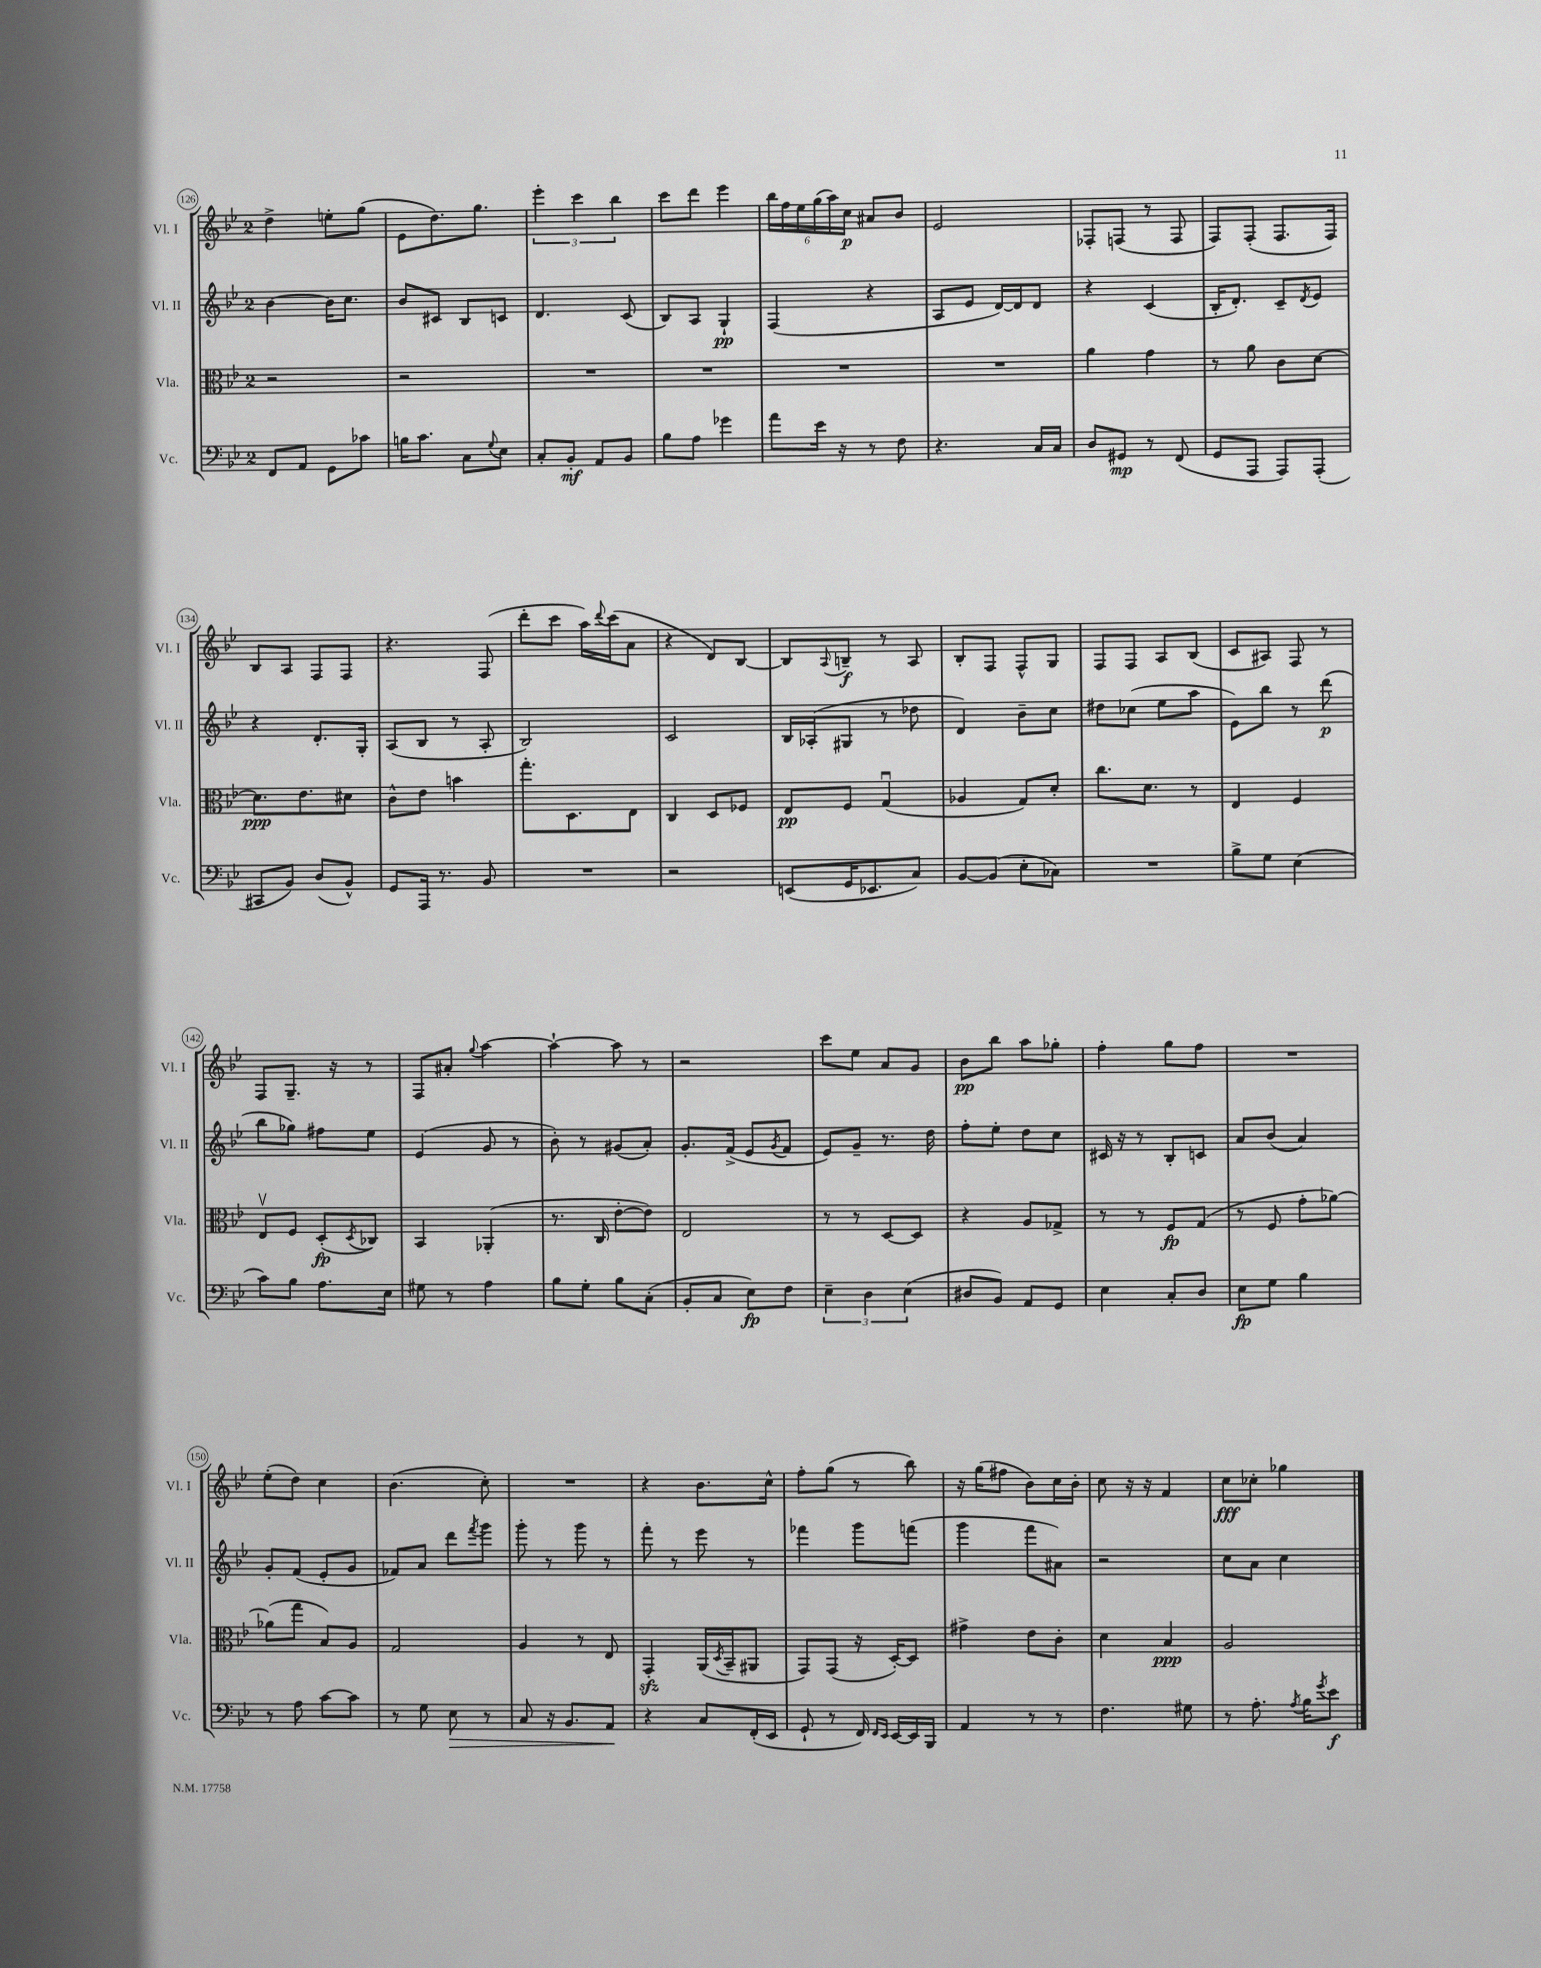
<<
\new StaffGroup <<
\new Staff = "s0" \with { instrumentName = "Vl. I" shortInstrumentName = "Vl. I" } {
    \clef treble \key bes \major \once \override Staff.TimeSignature.style = #'single-digit \time 2/4
    d''4-> e''8-. g''8( |
    ees'8 d''8.) g''8. |
    \tuplet 3/2 { ees'''4-. c'''4 bes''4 } |
    c'''8 d'''8 ees'''4 |
    \tuplet 6/4 { bes''16 f''16 ees''16 g''16( a''16) c''16\p } ais'8 bes'8 |
    ees'2 |
    fes8-. f8( r8 f8 |
    f8) f8-.( f8. f16) |
    bes8 a8 f8 f8 |
    r4. f8( |
    d'''8-. c'''8 a''16) \appoggiatura { d'''8 } c'''16( a'8 |
    r4 d'8) bes8~ |
    bes8 \appoggiatura { a8 } b8--\f r8 a8 |
    bes8-. f8 f8-^ g8 |
    f8 f8 a8 bes8( |
    c'8 ais8) f8 r8 |
    f8 g8.-- r16 r8 |
    f8 ais'8-. \appoggiatura { g''8 } a''4~ |
    a''4~-! a''8 r8 |
    r2 |
    c'''8 ees''8 a'8 g'8 |
    bes'8\pp bes''8 a''8 ges''8-. |
    f''4-. g''8 f''8 |
    R2 |
    ees''8-.( d''8) c''4 |
    bes'4.( c''8-.) |
    R2 |
    r4 bes'8. c''16-^ |
    f''8-. g''8( r8 bes''8) |
    r16 g''16( fis''8 bes'8) c''16 bes'16-. |
    c''8 r16 r16 f'4 |
    c''8\fff ces''8-. ges''4 \bar "|." |
}
\new Staff = "s1" \with { instrumentName = "Vl. II" shortInstrumentName = "Vl. II" } {
    \clef treble \key bes \major \once \override Staff.TimeSignature.style = #'single-digit \time 2/4
    bes'4~ bes'16 c''8. |
    bes'8 cis'8 bes8 c'8 |
    d'4. c'8( |
    bes8) a8 g4-!\pp |
    f4( r4 |
    a8 ees'8 d'16~) d'16 d'8 |
    r4 c'4( |
    bes16-. d'8.-.) c'8-- \acciaccatura { d'8 } ees'8 |
    r4 d'8.-. g16-. |
    a8( bes8 r8 a8-. |
    bes2) |
    c'2 |
    bes16 aes16-.( gis8 r8 des''8 |
    d'4) bes'8-- c''8 |
    dis''8 ces''8( ees''8 a''8 |
    ees'8) bes''8 r8 d'''8\p( |
    bes''8 ges''8) fis''8 ees''8 |
    ees'4( g'8 r8 |
    bes'8-.) r8 gis'8( a'8-.) |
    g'8.-. f'16->( ees'8 \acciaccatura { g'8 } f'8 |
    ees'8) g'8-- r8. d''16 |
    f''8-. ees''8-. d''8 c''8 |
    cis'16 r16 r8 bes8-. c'8 |
    a'8 bes'8( a'4) |
    g'8-. f'8( ees'8-. g'8 |
    fes'8) a'8 d'''8 \acciaccatura { f'''8 } g'''8 |
    g'''8-. r8 g'''8 r8 |
    f'''8-. r8 ees'''8 r8 |
    fes'''4 g'''8 f'''8( |
    g'''4 f'''8 ais'8) |
    r2 |
    c''8 a'8 c''4 \bar "|." |
}
\new Staff = "s2" \with { instrumentName = "Vla." shortInstrumentName = "Vla." } {
    \clef alto \key bes \major \once \override Staff.TimeSignature.style = #'single-digit \time 2/4
    r2 |
    r2 |
    R2 |
    R2 |
    R2 |
    R2 |
    a'4 g'4 |
    r8 a'8 c'8 d'8~ |
    d'8.\ppp ees'8. dis'8 |
    c'8-^ ees'8 b'4 |
    g''8.-. d8. ees8 |
    c4 d8 fes8 |
    ees8\pp f8 g4\downbow( |
    aes4 g8) d'8-. |
    c''8. d'8. r8 |
    ees4 f4 |
    ees8\upbow f8 d8-.\fp( \acciaccatura { d8 } ces8) |
    bes,4 aes,4-.( |
    r8. c16 ees'8~-. ees'8) |
    ees2 |
    r8 r8 d8~ d8 |
    r4 a8 ges8-> |
    r8 r8 f8\fp g8( |
    r8 f8 g'8-. aes'8~) |
    aes'8( g''8 bes8) a8 |
    g2 |
    a4 r8 ees8 |
    g,4-.\sfz a,16( \acciaccatura { d8 } bes,16-- ais,8 |
    g,8) g,8( r16 d16~-.) d8 |
    gis'4-> ees'8 c'8-. |
    d'4 bes4\ppp |
    a2 \bar "|." |
}
\new Staff = "s3" \with { instrumentName = "Vc." shortInstrumentName = "Vc." } {
    \clef bass \key bes \major \once \override Staff.TimeSignature.style = #'single-digit \time 2/4
    f,8 a,8 g,8 ces'8 |
    b16 c'8. c8 \appoggiatura { g8 } ees8 |
    c8-. bes,8-.\mf a,8 bes,8 |
    bes8 a8 ges'4 |
    a'8 ees'16 r16 r8 f8 |
    r4. c16 c16 |
    d8 gis,8\mp r8 f,8( |
    g,8 a,,8 a,,8) a,,8-.( |
    cis,8 bes,8) d8( bes,8-^) |
    g,8 a,,16 r8. bes,8 |
    R2 |
    r2 |
    e,8( g,16 ees,8. c8) |
    bes,8~ bes,8( ees8-. ces8) |
    R2 |
    bes8-> g8 ees4( |
    c'8) bes8 a8. ees16 |
    gis8 r8 a4 |
    bes8 g8-. bes8 c8-.( |
    bes,8-. c8 ees8\fp) f8 |
    \tuplet 3/2 { ees4-- d4 ees4( } |
    dis8 bes,8) a,8 g,8 |
    ees4 c8-. d8 |
    ees8\fp g8 bes4 |
    r8 a8 c'8~ c'8 |
    r8 g8 ees8\> r8 |
    c8 r16 bes,8. a,8\! |
    r4 c8 f,16-.( ees,16 |
    g,8-! r8 f,16) \grace { f,16 ees,16 } ees,16~ ees,16 bes,,16 |
    a,4 r8 r8 |
    f4. gis8 |
    r8 a8.-. \acciaccatura { a8 } bes16 \acciaccatura { g'8 } ees'8\f \bar "|." |
}
>>
>>
\layout { \context { \Score currentBarNumber = #126 \override BarNumber.stencil = #(make-stencil-circler 0.1 0.3 ly:text-interface::print) } }
